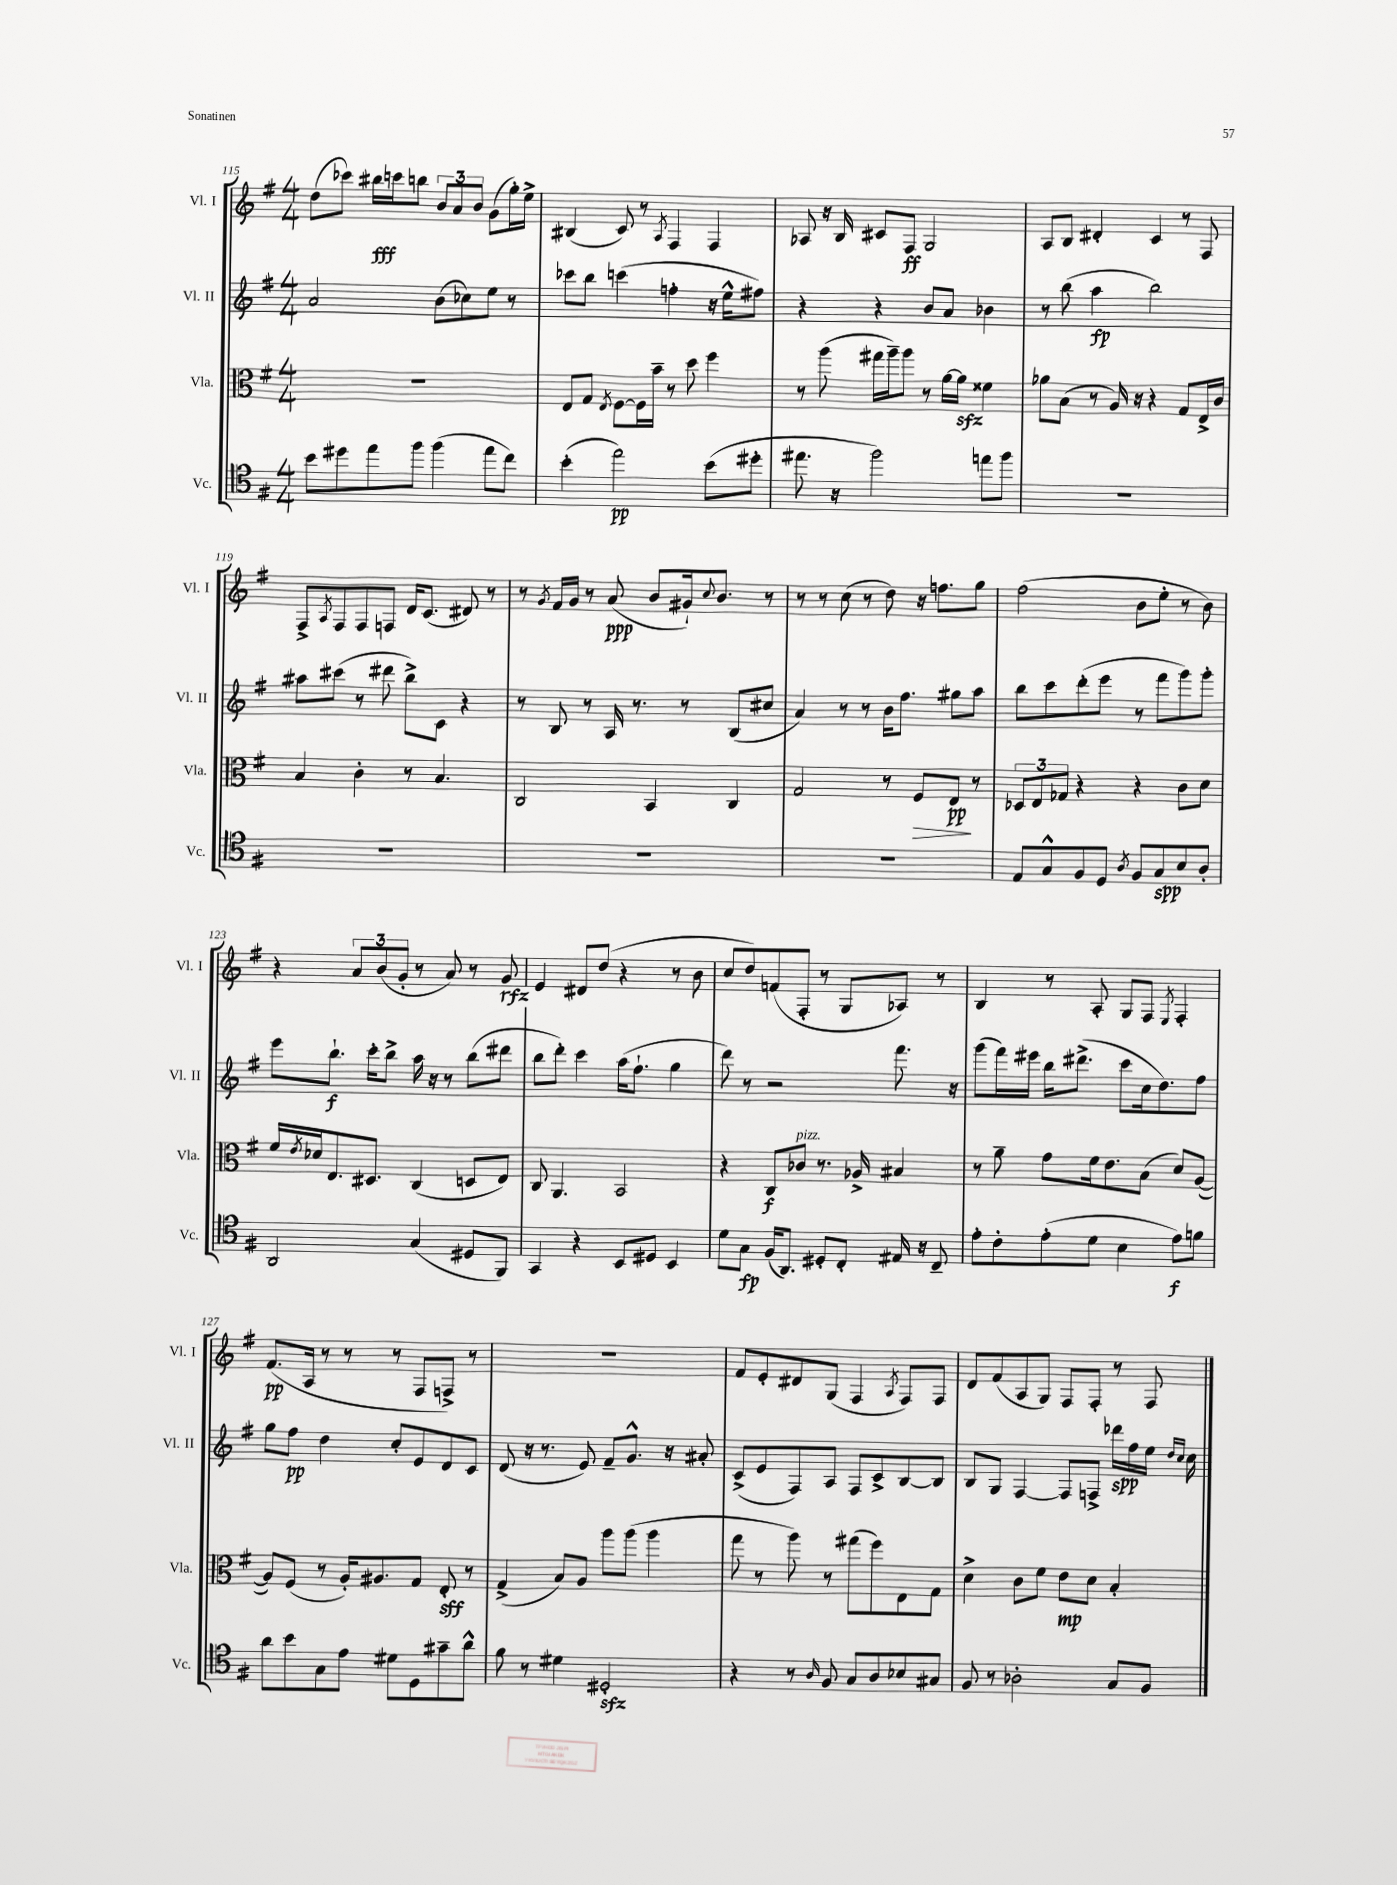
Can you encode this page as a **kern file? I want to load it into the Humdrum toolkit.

**kern	**kern	**kern	**kern
*staff4	*staff3	*staff2	*staff1
*clefC4	*clefC3	*clefG2	*clefG2
*k[f#]	*k[f#]	*k[f#]	*k[f#]
*M4/4	*M4/4	*M4/4	*M4/4
8b\L	1r	2a/	(8dd\L
8dd#\	.	.	8ccc-\J)
8ee\	.	.	16bb#\LL
.	.	.	16ccc\J
8ff#\J	.	.	8bb\J
(4ff#\	.	(8b\L	12b/L
.	.	.	12a/
.	.	8cc-\)	.
.	.	.	12b/J
8ee\L	.	8ee\J	(8g\L
8cc\J)	.	8r	16gg'\L)
.	.	.	16ee^\JJ
=	=	=	=
(4b'\	8E/L	8ccc-\L	(4B#/
.	8G/J	8bb\J	.
.	8qE/	.	.
2ee\)	[8F#\L	(4ccc\	8c/)
.	16F#\]L	.	8r
.	16b~\JJ	.	.
.	.	.	8qA/
.	8r	4ff'\	4F#/
.	8dd\	.	.
(8b\L	4ff#\	16r	4F#/
.	.	16ee^^\LK	.
8dd#'\J	.	8ff#\J)	.
=	=	=	=
8.ee#\	8r	4r	8A-/
.	(8aa\	.	16r
16r	.	.	16B/
2ff#\)	16gg#\LL	4r	8c#/L
.	16aa~\J)	.	.
.	8aa\J	.	8F#/J
.	8r	8b/L	2G/
.	[16a\LL	8a/J	.
.	16a\]JJ	.	.
8ee\L	4f##\	4b-\	.
8ff#\J	.	.	.
=	=	=	=
1r	8a-\L	8r	8A/L
.	(8B\J	(8bb\	8B/J
.	8r	4aa\	4d#'/
.	16A/)	.	.
.	16r	.	.
.	4r	2bb\)	4c/
.	8G/L	.	8r
.	16E^/L	.	8F#/
.	16c/JJ	.	.
=	=	=	=
1r	4B/	8aa#\L	8F#^/L
.	.	.	8qA/
.	.	(8ccc#\J	8F#/
.	4c'\	8r	8F#/
.	.	8ddd#\	8F/J
.	8r	8bb^\L)	16d/LK
.	.	.	(8.c/J
.	4.B/	8c\J	.
.	.	4r	8d#/)
.	.	.	8r
=	=	=	=
1r	2C/	8r	8r
.	.	.	8qg/
.	.	8B/	16f#/LL
.	.	.	16g/JJ
.	.	8r	8r
.	.	16A/	(8a/
.	.	8.r	.
.	4BB/	.	8b/L
.	.	8r	16g#`/k)
.	.	.	8qqcc/
.	.	.	8.b/J
.	4C/	(8B/L	.
.	.	8cc#/J	8r
=	=	=	=
1r	2G/	4a/)	8r
.	.	.	8r
.	.	8r	(8cc\
.	.	8r	8r
.	8r	16b\LK	8dd\)
.	.	8.ff#\J	.
.	8F#/L	.	16r
.	.	.	8.ff\L
.	8E/J	8gg#\L	.
.	8r	8aa\J	8gg\J
=	=	=	=
8E/L	12D-/L	8bb\L	(2ff#\
.	12E/	.	.
8G^^/	.	8ccc\	.
.	12G-/J	.	.
8F#/	4r	(8ddd'\	.
8D/J	.	8eee\J	.
8qA/	.	.	.
8F#/L	4r	8r	8b\L
8G/	.	8fff#\L	8ee'\J
8B/	8c\L	8ggg\)	8r
8A'/J	8d\J	8ggg'\J	8b\)
=	=	=	=
2AA/	16f#/LL	8eee\L	4r
.	8qe/	.	.
.	16d-/J	.	.
.	8.E/	8.bb`\J	.
.	.	.	12a/L
.	8.D#/J	16ccc'\LK	.
.	.	.	(12b/
.	.	8bb^\J	.
.	.	.	12g'/J
(4G/	(4C/	16aa\	8r
.	.	16r	.
.	.	8r	8a/)
8D#/L	8D/L	(8bb\L	8r
8FF#/J)	8E/J)	8ddd#\J	8g/
=	=	=	=
4GG/	8C/	8bb\L	4e/
.	4.AA/	8ddd'\J)	.
4r	.	4ccc\	8d#/L
.	.	.	(8dd/J
8BB/L	2BB/	(16aa\LK	4r
.	.	8.ff#`\J	.
8D#/J	.	.	.
4BB/	.	4gg\	8r
.	.	.	8b\
=	=	=	=
8d\L	4r	8ddd\)	8cc/L
8G\J	.	8r	8dd/)
(16F#/LK	8C/L	2r	(8f/
8.AA/J)	.	.	.
.	8c-/J	.	8F#'/J
8D#'/L	8.r	.	8r
8C'/J	.	.	8G/L
.	16A-^/	.	.
16E#/	4B#/	8.fff#\	8A-/J)
16r	.	.	.
8C~/	.	.	8r
.	.	16r	.
=	=	=	=
8e'\L	8r	(8ggg\L	4B/
8c'\	8a~\	16fff#\L)	.
.	.	16eee#\JJ	.
(8e'\	8g\L	16bb\LK	8r
.	.	(8.ddd#^\J	.
8d\J	16f#\k	.	8A'/
.	8.e\	.	.
4B\	.	8ccc\L	8G/L
.	(8B\J	16cc\k	8F#/J
.	.	8.dd\)	.
.	.	.	8qE/
8e\L)	8d/L)	.	4F#'/
8f\J	([8A/J	8ff#\J	.
=	=	=	=
8a\L	8A/]L)	8gg\L	(8.f#/L
8b\	(8F#/J	8ff#\J	.
.	.	.	16A/Jk
8G\	8r	4dd\	8r
8e\J	16A'/LK)	.	8r
.	8.A#/	.	.
8d#\L	.	8cc'/L	8r
8D\	8G/J	8e/	8F#/L
8g#~\	8E'/	8d/	8F^/J)
8a^^\J	8r	8c/J	8r
=	=	=	=
8f#\	(4G^/	(8d/	1r
8r	.	16r	.
.	.	8.r	.
4d#\	8B/L)	.	.
.	8A/J	8e/)	.
2D#'/	8aa\L	8f#~/L	.
.	(8aa\J	8.g^^/J	.
.	4aa\	.	.
.	.	16r	.
.	.	8a#'/	.
=	=	=	=
4r	8gg\	(8c^/L	8f#/L
.	8r	8e/	8e'/
8r	8aa\)	8F#/)	8d#/
16qqA/	.	.	.
8F#/	8r	8A/J	(8G/J
8G/L	(8gg#\L	8F#/L	4F#/
8A/	8ff#\)	8c^/	.
.	.	.	8qA/
8B-/	8E\	[8B/	8F#/L)
8G#/J	8G\J	8B/]J	8F#/J
=	=	=	=
8F#/	4d^\	8B/L	8d/L
8r	.	8G/J	(8f#/
2A-'\	8c\L	[4F#/	8A/
.	8f#\J	.	8G/J)
.	8e\L	8F#/]L	8F#/L
.	8d\J	8F^/J	8F#'/J
8G/L	4B'/	16ddd-\LL	8r
.	.	16ff#\	.
8F#/J	.	16ee\JJ	8F#/
.	.	16qqdd/LL	.
.	.	16qqcc/JJ	.
.	.	16cc\	.
==	==	==	==
*-	*-	*-	*-
